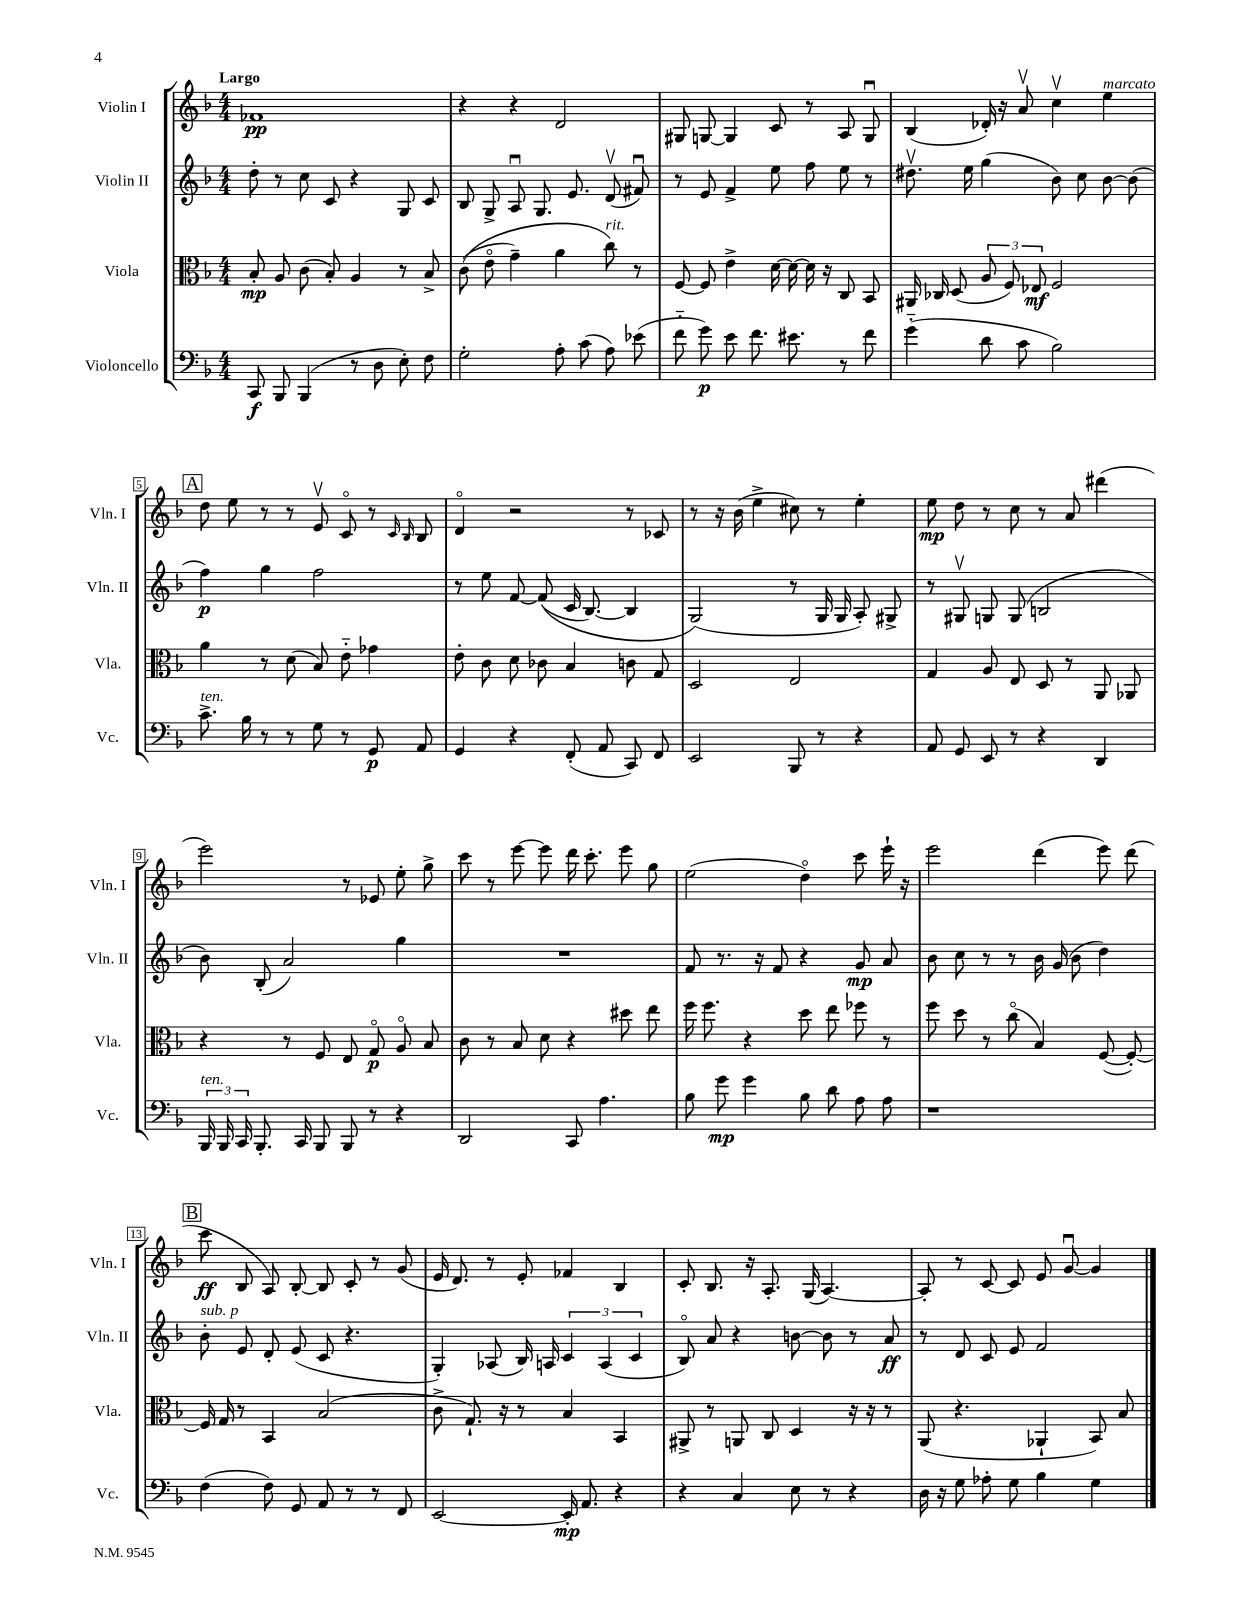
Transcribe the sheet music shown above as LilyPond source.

<<
\new StaffGroup <<
\new Staff = "s0" \with { instrumentName = "Violin I" shortInstrumentName = "Vln. I" } {
    \clef treble \key f \major \numericTimeSignature \time 4/4 \tempo "Largo"
    \autoBeamOff fes'1\pp |
    r4 r4 d'2 |
    gis8 g8~ g4 c'8 r8 a8 g8\downbow |
    bes4( des'16-.) r16 a'8\upbow c''4\upbow e''4^\markup { \italic "marcato" } |
    \mark \markup { \box "A" } d''8 e''8 r8 r8 e'8\upbow c'8\flageolet r8 \grace { c'16 bes16 } bes8 |
    d'4\flageolet r2 r8 ces'8 |
    r8 r16 bes'16( e''4-> cis''8) r8 e''4-. |
    e''8\mp d''8 r8 c''8 r8 a'8 dis'''4( |
    e'''2) r8 ees'8 e''8-. g''8-> |
    c'''8 r8 e'''8~ e'''8 d'''16 c'''8.-. e'''8 g''8 |
    e''2( d''4\flageolet) c'''8 e'''16-! r16 |
    e'''2 d'''4( e'''8) d'''8( |
    \mark \markup { \box "B" } c'''8\ff bes8 a8) bes8~-. bes8 c'8-. r8 g'8( |
    e'16 d'8.) r8 e'8-. fes'4 bes4 |
    c'8-. bes8. r16 a8.-. g16( a4.~) |
    a8-. r8 c'8~ c'8 e'8 g'8~\downbow g'4 \bar "|." |
}
\new Staff = "s1" \with { instrumentName = "Violin II" shortInstrumentName = "Vln. II" } {
    \clef treble \key f \major \numericTimeSignature \time 4/4
    \autoBeamOff d''8-. r8 c''8 c'8 r4 g8 c'8 |
    bes8 g8-> a8\downbow g8. e'8. d'8\upbow( fis'8\downbow) |
    r8 e'8 f'4-> e''8 f''8 e''8 r8 |
    dis''8.\upbow e''16 g''4( bes'8) c''8 bes'8~ bes'8( |
    \mark \markup { \box "A" } f''4\p) g''4 f''2 |
    r8 e''8 f'8~ f'8(\( c'16 bes8.~) bes4 |
    g2(\) r8 g16 g16 a8-.) gis8-> |
    r8 gis8\upbow g8 g8( b2 |
    bes'8) bes8-.( a'2) g''4 |
    R1 |
    f'8 r8. r16 f'8 r4 g'8\mp a'8 |
    bes'8 c''8 r8 r8 bes'16 g'16( bes'8 d''4) |
    \mark \markup { \box "B" } bes'8-.^\markup { \italic "sub. p" } e'8 d'8-. e'8( c'8 r4. |
    g4-.) aes8( bes16) a16 \tuplet 3/2 { c'4 a4( c'4 } |
    bes8\flageolet) a'8 r4 b'8~ b'8 r8 a'8\ff |
    r8 d'8 c'8 e'8 f'2 \bar "|." |
}
\new Staff = "s2" \with { instrumentName = "Viola" shortInstrumentName = "Vla." } {
    \clef alto \key f \major \numericTimeSignature \time 4/4
    \autoBeamOff bes8-.\mp a8 c'8( bes8-.) a4 r8 bes8-> |
    c'8(\( e'8\flageolet g'4--) a'4 c''8^\markup { \italic "rit." }\) r8 |
    f8~ f8 e'4-> d'16~ d'16~ d'16 r16 c8 bes,8 |
    ais,16 ces16 d8( \tuplet 3/2 { a8 f8) ees8\mf } f2 |
    \mark \markup { \box "A" } a'4 r8 d'8( bes8) e'8-_ ges'4 |
    e'8-. c'8 d'8 ces'8 bes4 c'8 g8 |
    d2 e2 |
    g4 a8 e8 d8 r8 a,8 aes,8 |
    r4 r8 f8 e8 g8\flageolet\p a8\flageolet bes8 |
    c'8 r8 bes8 d'8 r4 dis''8 e''8 |
    f''16 f''8. r4 d''8 e''8 fes''8 r8 |
    f''8 d''8 r8 c''8\flageolet( bes4) f8~( f8~-.) |
    \mark \markup { \box "B" } f16 g16 r8 bes,4 bes2( |
    c'8-> g8.-!) r16 r8 bes4 bes,4 |
    ais,8-> r8 a,8 c8 d4 r16 r16 r8 |
    a,8( r4. aes,4-! bes,8) bes8 \bar "|." |
}
\new Staff = "s3" \with { instrumentName = "Violoncello" shortInstrumentName = "Vc." } {
    \clef bass \key f \major \numericTimeSignature \time 4/4
    \autoBeamOff c,8\f bes,,8 bes,,4( r8 d8 e8-.) f8 |
    g2-. a8-. c'8( a8) ees'8( |
    f'8-_ g'8\p) e'8 f'8. eis'8. r8 f'8 |
    g'4-_( d'8 c'8 bes2) |
    \mark \markup { \box "A" } c'8.->^\markup { \italic "ten." } bes16 r8 r8 g8 r8 g,8\p a,8 |
    g,4 r4 f,8-.( a,8 c,8) f,8 |
    e,2 bes,,8 r8 r4 |
    a,8 g,8 e,8 r8 r4 d,4 |
    \tuplet 3/2 { bes,,16^\markup { \italic "ten." } bes,,16 c,16 } bes,,8.-. c,16 bes,,8 bes,,8 r8 r4 |
    d,2 c,8 a4. |
    bes8 g'8\mp g'4 bes8 d'8 a8 a8 |
    r1 |
    \mark \markup { \box "B" } f4( f8) g,8 a,8 r8 r8 f,8 |
    e,2~ e,16-.\mp a,8. r4 |
    r4 c4 e8 r8 r4 |
    d16 r16 g8 aes8-. g8 bes4 g4 \bar "|." |
}
>>
>>
\layout { \context { \Score \override BarNumber.stencil = #(make-stencil-boxer 0.1 0.3 ly:text-interface::print) } }
